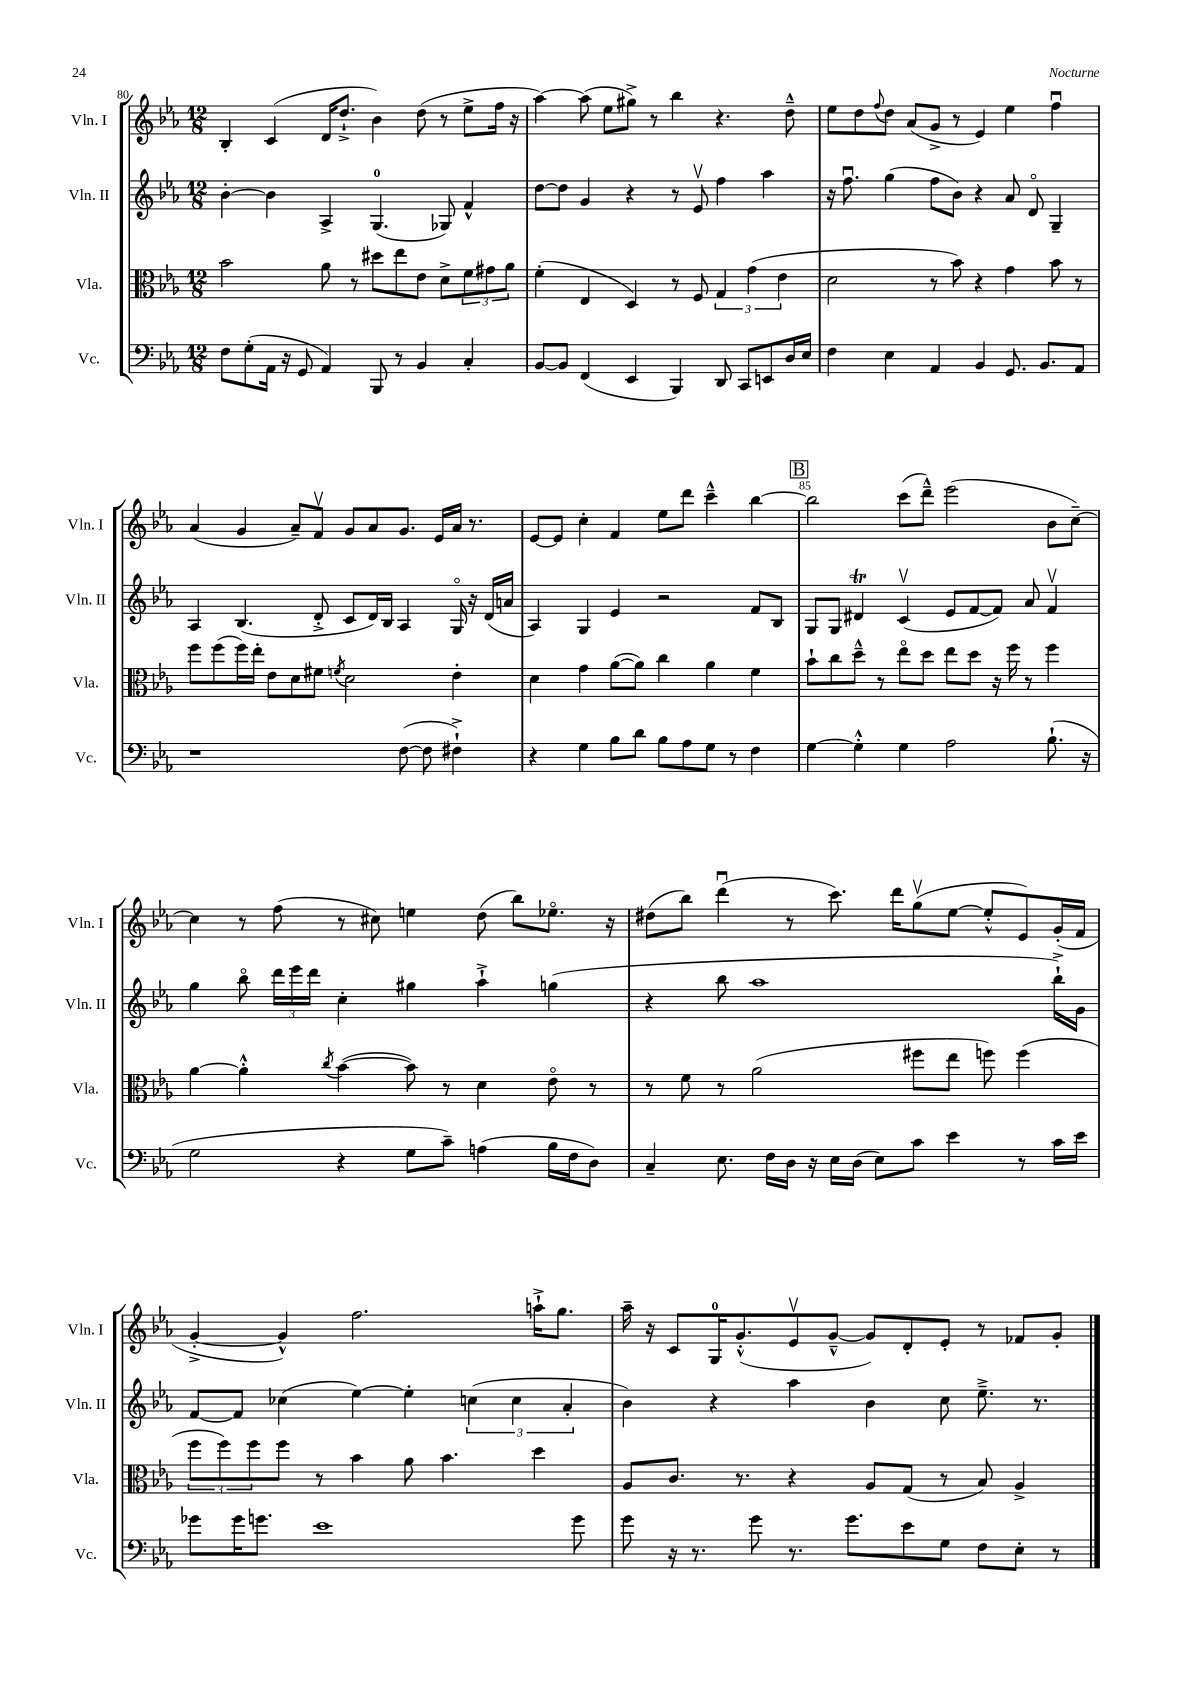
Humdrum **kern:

**kern	**kern	**kern	**kern
*part4	*part3	*part2	*part1
*staff4	*staff3	*staff2	*staff1
*I"Vc.	*I"Vla.	*I"Vln. II	*I"Vln. I
*I'Vc.	*I'Vla.	*I'Vln. II	*I'Vln. I
*clefF4	*clefC3	*clefG2	*clefG2
*k[b-e-a-]	*k[b-e-a-]	*k[b-e-a-]	*k[b-e-a-]
*M12/8	*M12/8	*M12/8	*M12/8
=80	=80	=80	=80
8F\L	2b-\	[4b-'\	4B-'/
(8G'\	.	.	.
16AA-\Jk	.	4b-\]	(4c/
16r	.	.	.
8GG/	.	.	.
4AA-/)	8a-\	4A-^/	16d/KL
.	.	.	8.dd`^/J
.	8r	.	.
8BBB-/	8dd#X\L	(4.G/	4b-\)
8r	8ee-\	.	.
4BB-/	8e-\J	.	(8dd\
.	8d^\L	8G-X/)	8r
4C'/	12f\	4f^^/	8ee-^\L
.	12g#X\	.	.
.	.	.	16ff\Jk
.	12a-\J	.	.
.	.	.	16r
=81	=81	=81	=81
[8BB-/L	(4f'\	[8dd\L	[4aa-\)
8BB-/J]	.	8dd\J]	.
(4FF/	4E-/	4g/	(8aa-\]
.	.	.	8ee-\L
4EE-/	4D/)	4r	8gg#X^\J)
.	.	.	8r
4BBB-/)	8r	8r	4bb-\
.	8F/	8e-v/	.
8DD/	6G/	4ff\	4.r
8CC/L	.	.	.
.	(6g\	.	.
8EEn/	.	4aa-\	.
.	6e-\	.	.
16D/L	.	.	8dd~^^\
16E-/JJ	.	.	.
=82	=82	=82	=82
4F\	2d\	16r	8ee-\L
.	.	8.ffu\	.
.	.	.	8dd\
.	.	.	8qqff/
4E-\	.	(4gg\	8dd\J
.	.	.	(8a-/L
4AA-/	8r	8ff\L	8g^/J
.	8b-\)	8b-\J)	8r
4BB-/	4r	4r	4e-/)
8.GG/	4g\	8a-/	4ee-\
.	.	8d/	.
8.BB-/L	.	.	.
.	8b-\	4G~/	4ffu\
8AA-/J	8r	.	.
!!LO:LB:g=z
=83	=83	=83	=83
1r	8ff\L	4A-/	(4a-/
.	(8ff\	.	.
.	16ff\L)	(4.B-/	4g/
.	16ee-'\JJ	.	.
.	8e-\L	.	.
.	8d\	.	8a-~/L)
.	8f#X\J	8d'^/	8fv/J
.	8qfn/	.	.
.	2d\	8c/L	8g/L
.	.	16d/L)	8a-/
.	.	16B-/JJ	.
([8F\	.	4A-/	8.g/J
8F\]	.	.	.
.	.	.	16e-/LL
4F#X`^\)	4e-'\	16G/	16a-/JJ
.	.	16r	8.r
.	.	(16d/LL	.
.	.	16an/JJ	.
=84	=84	=84	=84
4r	4d\	4A-/)	[8e-/L
.	.	.	8e-/J]
4G\	4g\	4G/	4cc'\
8B-\L	([8a-\L	4e-/	4f/
8d\J	8a-\J])	.	.
8B-\L	4cc\	2r	8ee-\L
8A-\	.	.	8ddd\J
8G\J	4a-\	.	4ccc~^^\
8r	.	.	.
4F\	4f\	8f/L	[4bb-\
.	.	8B-/J	.
!!LO:REH:place=s1:t=B
=85	=85	=85	=85
[4G\	8b-`\L	8G/L	2bb-\]
.	8cc\	8G/J	.
4G'^^\]	8dd~^^\J	4d#Xt/	.
.	8r	.	.
4G\	8ee-\L	(4cv/	(8ccc\L
.	8dd\J	.	8ddd~^^\J)
2A-\	8ee-\L	8e-/L	(2eee-\
.	8dd\J	[8f/	.
.	16r	8f/J])	.
.	16ff\	.	.
.	8r	8a-/	.
(8.B-`\	4ff\	4fv/	8b-\L
.	.	.	[8cc~\J)
16r	.	.	.
!!LO:LB:g=z
=86	=86	=86	=86
2G\	[4a-\	4gg\	4cc\]
.	4a-'^^\]	8bb-\	8r
.	.	24ddd\LL	(8ff\
.	.	24eee-\	.
.	.	24ddd\JJ	.
.	8qcc/	.	.
4r	([4b-\	4cc'\	8r
.	.	.	8cc#X\)
8G\L	8b-\])	4gg#X\	4een\
8c~\J)	8r	.	.
(4An\	4d\	4aa-`^\	(8dd\
.	.	.	8bb-\L)
16B-\LL	8e-\	(4ggn\	8.ee-X\J
16F\J	.	.	.
8D\J)	8r	.	.
.	.	.	16r
=87	=87	=87	=87
4C~/	8r	4r	(8dd#X\L
.	8f\	.	8bb-\J)
8.E-\	8r	8bb-\	(4dddu\
.	(2a-\	1aa-	.
16F\LL	.	.	.
16D\JJ	.	.	8r
16r	.	.	.
16E-\LL	.	.	8.ccc\)
(16D\JJ	.	.	.
8E-\L)	.	.	.
.	.	.	16ddd\KL
8c\J	8ff#X\L	.	(8ggv\
4e-\	8ee-\J	.	[8ee-\J
.	8ffn\)	.	8ee-'^^/L]
8r	(4ff\	.	8e-/)
16c\LL	.	16bb-`^\LL)	(16g'/L
16e-\JJ	.	16g\JJ	16f/JJ
!!LO:LB:g=z
=88	=88	=88	=88
8g-X\L	12ff\L	[8f/L	[4g'^/
.	12ff\)	.	.
16g-\K	.	8f/J]	.
.	12ff\	.	.
8.gn\J	.	.	.
.	8ff\J	(4cc-X\	4g^^/])
1e-	8r	.	.
.	4b-\	[4ee-\)	2.ff\
.	8a-\	4ee-'\]	.
.	4.b-\	.	.
.	.	(6ccn\	.
.	.	6cc\	.
.	4dd\	.	16aan`^\KL
.	.	.	8.gg\J
.	.	6a-'/	.
8g\	.	.	.
=89	=89	=89	=89
8g\	8A-/L	4b-\)	16aa-~\
.	.	.	16r
16r	8.c/J	.	8c/L
8.r	.	.	.
.	.	4r	16G/K
.	8.r	.	(8.g'^^/
8g\	.	.	.
8.r	4r	4aa-\	8e-v/
.	.	.	[8g~^^/J
8.g\L	.	.	.
.	8A-/L	4b-\	8g/L])
8e-\	(8G/J	.	8d'/
8G\J	8r	8cc\	8e-'/J
8F\L	8B-/)	8.ee-~^\	8r
8E-'\J	4A-^/	.	8f-X/L
.	.	8.r	.
8r	.	.	8g'/J
==	==	==	==
*-	*-	*-	*-
